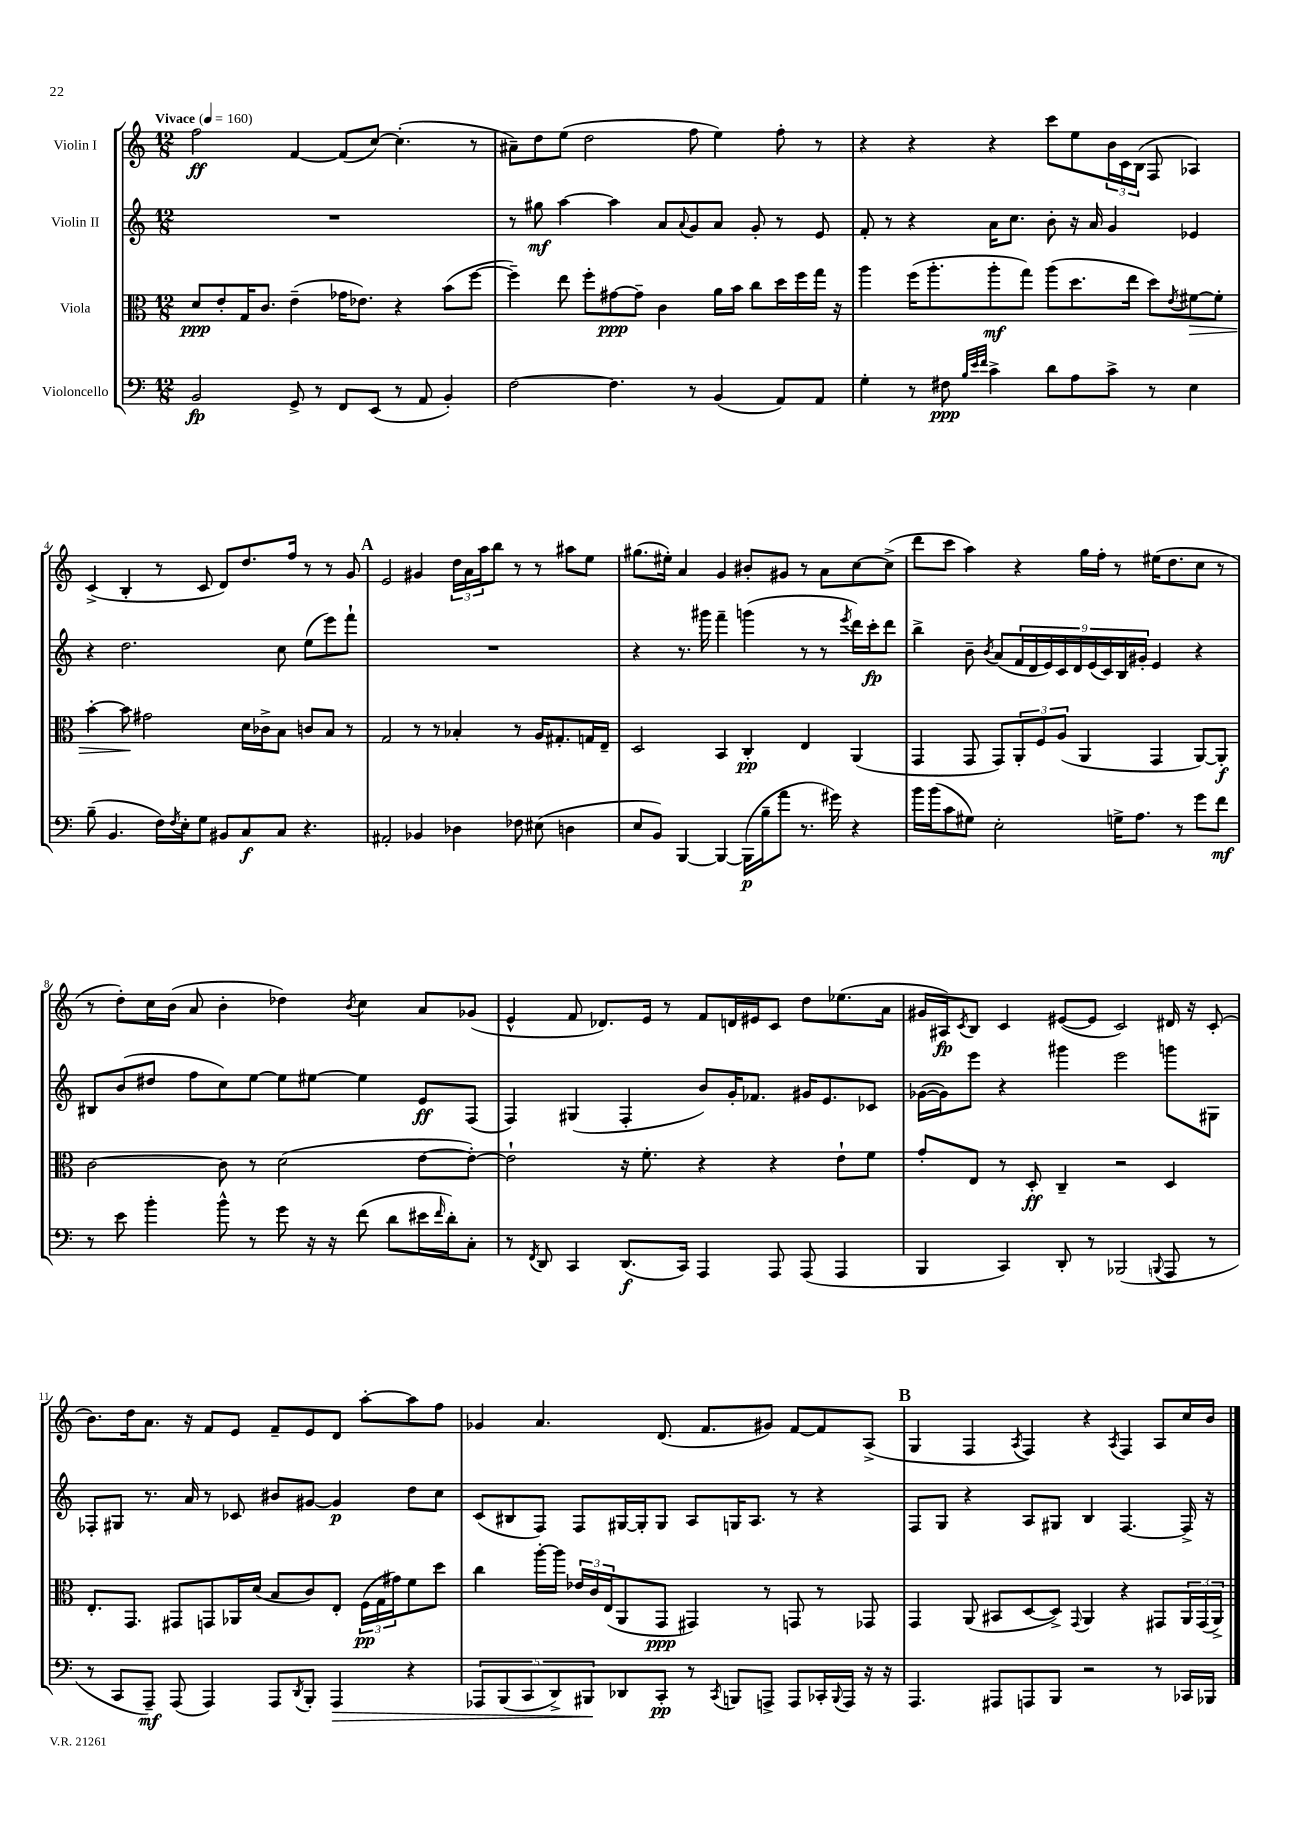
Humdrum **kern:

**kern	**kern	**kern	**kern
*staff4	*staff3	*staff2	*staff1
*clefF4	*clefC3	*clefG2	*clefG2
*k[]	*k[]	*k[]	*k[]
*M12/8	*M12/8	*M12/8	*M12/8
*MM160	*MM160	*MM160	*MM160
2BB/	8d/L	1.r	2ff\
.	8e'/	.	.
.	16G/K	.	.
.	8.c/J	.	.
8GG^/	(4e~\	.	[4f/
8r	.	.	.
8FF/L	16g-\LK	.	(8f/]L
.	8.e-\J)	.	.
(8EE/J	.	.	[8cc/J)
8r	4r	.	(4.cc'\]
8AA/	.	.	.
4BB'/)	(8b\L	.	.
.	[8ff\J	.	8r
=	=	=	=
[2F\	4ff~\])	8r	8a#~\L)
.	.	8gg#\	8dd\
.	8ee\	[4aa\	(8ee\J
.	8ff'\L	.	2dd\
4.F\]	[8g#\	4aa\]	.
.	8g#~\]J	.	.
.	4c\	8a/L	.
.	.	8qqa/	.
8r	.	8g/	8ff\
(4BB/	16a\LL	8a/J	4ee\)
.	16b\JJ	.	.
.	8cc\L	8g'/	.
8AA/L)	16dd\L	8r	8ff'\
.	16ff\	.	.
8AA/J	16gg\JJ	8e/	8r
.	16r	.	.
=	=	=	=
4G'\	4aa\	8f'/	4r
.	.	8r	.
8r	(16ff\LK	4r	4r
.	8.aa'\	.	.
8F#\	.	.	.
32qqB/LLL	.	.	.
32qqe/	.	.	.
32qqf/JJJ	.	.	.
4c^\	8aa'\	16a\LK	4r
.	.	8.cc\J	.
.	8gg\J)	.	.
8d\L	(8aa\L	8b'\	8ccc\L
8A\	8.dd\	16r	8ee\
.	.	16a/	.
8c^\J	.	4g/	24b\L
.	.	.	24c\
.	16ee\Jk	.	.
.	.	.	(24B\JJ
8r	8dd\L)	.	8F/
.	8qe/	.	.
4E\	[8f#\	4e-/	4A-/)
.	8f#'\]J	.	.
=	=	=	=
(8B~\	[4b'\	4r	(4c^/
4.BB/	.	.	.
.	8b\]	2.dd\	4B'/
.	2g#\	.	.
16F\LL)	.	.	8r
8qF/	.	.	.
16E'\J	.	.	.
8G\J	.	.	8c/
8BB#/L	.	.	8d/L)
8C/	16d\LL	.	8.dd/
.	16c-^\J	.	.
8C/J	8B\J	8cc\	.
.	.	.	16ff/Jk
4.r	8c/L	(8ee\L	8r
.	8B/J	8eee\)	8r
.	8r	8fff`\J	8g/
=	=	=	=
2AA#'/	2G/	1.r	2e/
4BB-/	8r	.	4g#/
.	8r	.	.
4D-\	4B-'/	.	24dd\LL
.	.	.	24a\
.	.	.	24aa\J
.	.	.	8bb\J
8F-\	8r	.	8r
(8E#\	16A/LK	.	8r
.	8.G#'/	.	.
4D\	.	.	8aa#\L
.	16G/L	.	8ee\J
.	16E~/JJ	.	.
=	=	=	=
8E/L	2D/	4r	(8.gg#\L
8BB/J)	.	.	.
.	.	.	16ee#'\Jk)
[4BBB/	.	8.r	4a/
.	.	16ggg#\	.
4BBB/_	4BB/	4fff~\	4g/
(16BBB\]LL	4C'/	(4ggg\	8b#'/L
16B~\J	.	.	.
8a\J	.	.	8g#/J
8.r	4E/	8r	8r
.	.	8r	8a\L
16g#\)	.	.	.
.	.	8qeee/	.
4r	(4AA/	16ddd\LL)	[8cc\
.	.	16ccc'\J	.
.	.	8ddd\J	(8cc^\]J
=	=	=	=
16b\LL	4GG/	4bb^\	8ddd\L
(16b\J	.	.	.
8c\	.	.	8ccc\J
8G#\J)	8GG/	8b~\	4aa\)
.	.	8qb/	.
2E'\	8GG/L)	(8a/L	.
.	12AA'/	18f/L	4r
.	.	18d/	.
.	12F/	.	.
.	.	18e/)	.
.	(12A/J	18c/	.
.	.	18d/	.
.	4AA/	.	16gg\LL
.	.	(18e/	.
.	.	.	16ff'\JJ
.	.	18c/)	.
16G^\LK	.	.	8r
.	.	18B/	.
8.A\J	.	.	.
.	.	18g#'/JJ	.
.	4GG/	4e/	(16ee#\LK
.	.	.	8.dd\
8r	.	.	.
8g\L	[8AA/L)	4r	8cc\J
8f\J	8AA'/]J	.	8r
=	=	=	=
8r	[2c\	8B#/L	8r
8e\	.	(8b/	8dd'\L)
4b'\	.	8dd#/J	16cc\L
.	.	.	(16b\JJ
.	.	8ff\L	8a/
8b^^\	8c\]	8cc\)	4b'\
8r	8r	[8ee\J	.
8g\	(2d\	8ee\]L	4dd-\)
16r	.	[8ee#\J	.
16r	.	.	.
.	.	.	8qb/
(8f\	.	4ee#\]	4cc\
8d\L	.	.	.
16e#\L	[8e\L	8e/L	8a/L
16qqf/	.	.	.
16d'\J)	.	.	.
8C'\J	8e'\_J)	(8F/J	(8g-/J
=	=	=	=
8r	2e`\]	4F/)	4e^^/
8qFF/	.	.	.
8DD/	.	.	.
4CC/	.	(4G#/	8f/
.	.	.	8.d-/L)
(8.DD/L	16r	4F'/	.
.	8.f'\	.	16e/Jk
.	.	.	8r
16CC/Jk)	.	.	.
4AAA/	4r	8b/L)	8f/L
.	.	16g'/K	16d/L
.	.	8.f-/J	16e#/J
8AAA/	4r	.	8c/J
(8AAA/	.	16g#/LK	8dd\L
.	.	8.e/	.
4AAA/	8e`\L	.	(8.ee-\
.	8f\J	8c-/J	.
.	.	.	16a\Jk
=	=	=	=
4BBB/	8g'/L	([16g-\LL	16g#/LL
.	.	16g-\]J)	16A#/J)
.	.	.	8qc/
.	8E/J	8eee\J	8B/J
4CC/)	8r	4r	4c/
.	8D'/	.	.
8DD'/	4C~/	4ggg#\	([8e#/L
8r	.	.	8e#/]J
(2BBB-/	2r	2eee\	2c/)
8qqBBB/	.	.	.
8AAA/	4D/	8ggg\L	16d#/
.	.	.	16r
8r	.	8G#\J	(8c'/
=	=	=	=
8r	8.E'/L	8F-'/L	8.b\L)
8CC/L	.	8G#/J	.
.	8.GG/J	.	16dd\k
8AAA~/J)	.	8.r	8.a\J
(8AAA/	8GG#/L	.	.
.	.	16a/	16r
4AAA/)	8GG/	8r	8f/L
.	16AA-/L	8c-/	8e/J
.	(16d/JJ	.	.
8AAA/L	8B/L	8b#/L	8f~/L
8qDD/	.	.	.
8BBB'/J	8c/)	[8g#/J	8e/
4AAA/	8E'/J	4g#/]	8d/J
.	(24F\LL	.	[8aa'\L
.	24G\	.	.
.	24g#\J)	.	.
4r	8f\	8dd\L	8aa\]
.	8dd\J	8cc\J	8ff\J
=	=	=	=
10AAA-/L	4cc\	(8c/L	4g-/
(10BBB/	.	.	.
.	.	8B#/	.
10CC/	.	.	.
.	[16aa'\LL	8F/J)	4.a/
10DD^/)	.	.	.
.	16aa\]JJ	.	.
.	24e-/LL	8F/L	.
10BBB#/	.	.	.
.	24c/	.	.
.	(24E/J	.	.
8DD-/	8AA/	[16G#/L	.
.	.	16G#'/]J	.
8CC'/J	8GG/J	8G#/J	(8.d/
8r	4GG#/)	8A/L	.
.	.	.	8.f/L
8qCC/	.	.	.
8BBB/L	.	16G/K	.
.	.	8.A/J	.
8AAA^/J	8r	.	8g#/J)
8AAA/L	8GG/	8r	[8f/L
16CC-'/L	8r	4r	8f/]
8qqBBB/	.	.	.
16AAA/JJ	.	.	.
16r	8GG-/	.	(8A^/J
16r	.	.	.
=	=	=	=
4.AAA/	4GG/	8F/L	4G/
.	.	8G/J	.
.	(8AA/	4r	4F/
8AAA#/L	8BB#/L	.	.
.	.	.	8qA/
8AAA/	[8D/	8A/L	4F/)
8BBB/J	8D^/]J)	8G#/J	.
.	8qqGG/	.	.
2r	4AA/	4B/	4r
.	.	.	8qA/
.	4r	[4.F/	4F/
8r	8GG#/L	.	8A/L
16CC-/LL	24AA/L	16F^/]	16cc/L
.	(24GG#/	.	.
16BBB-/JJ	.	16r	16b/JJ
.	24AA^/JJ)	.	.
==	==	==	==
*-	*-	*-	*-
